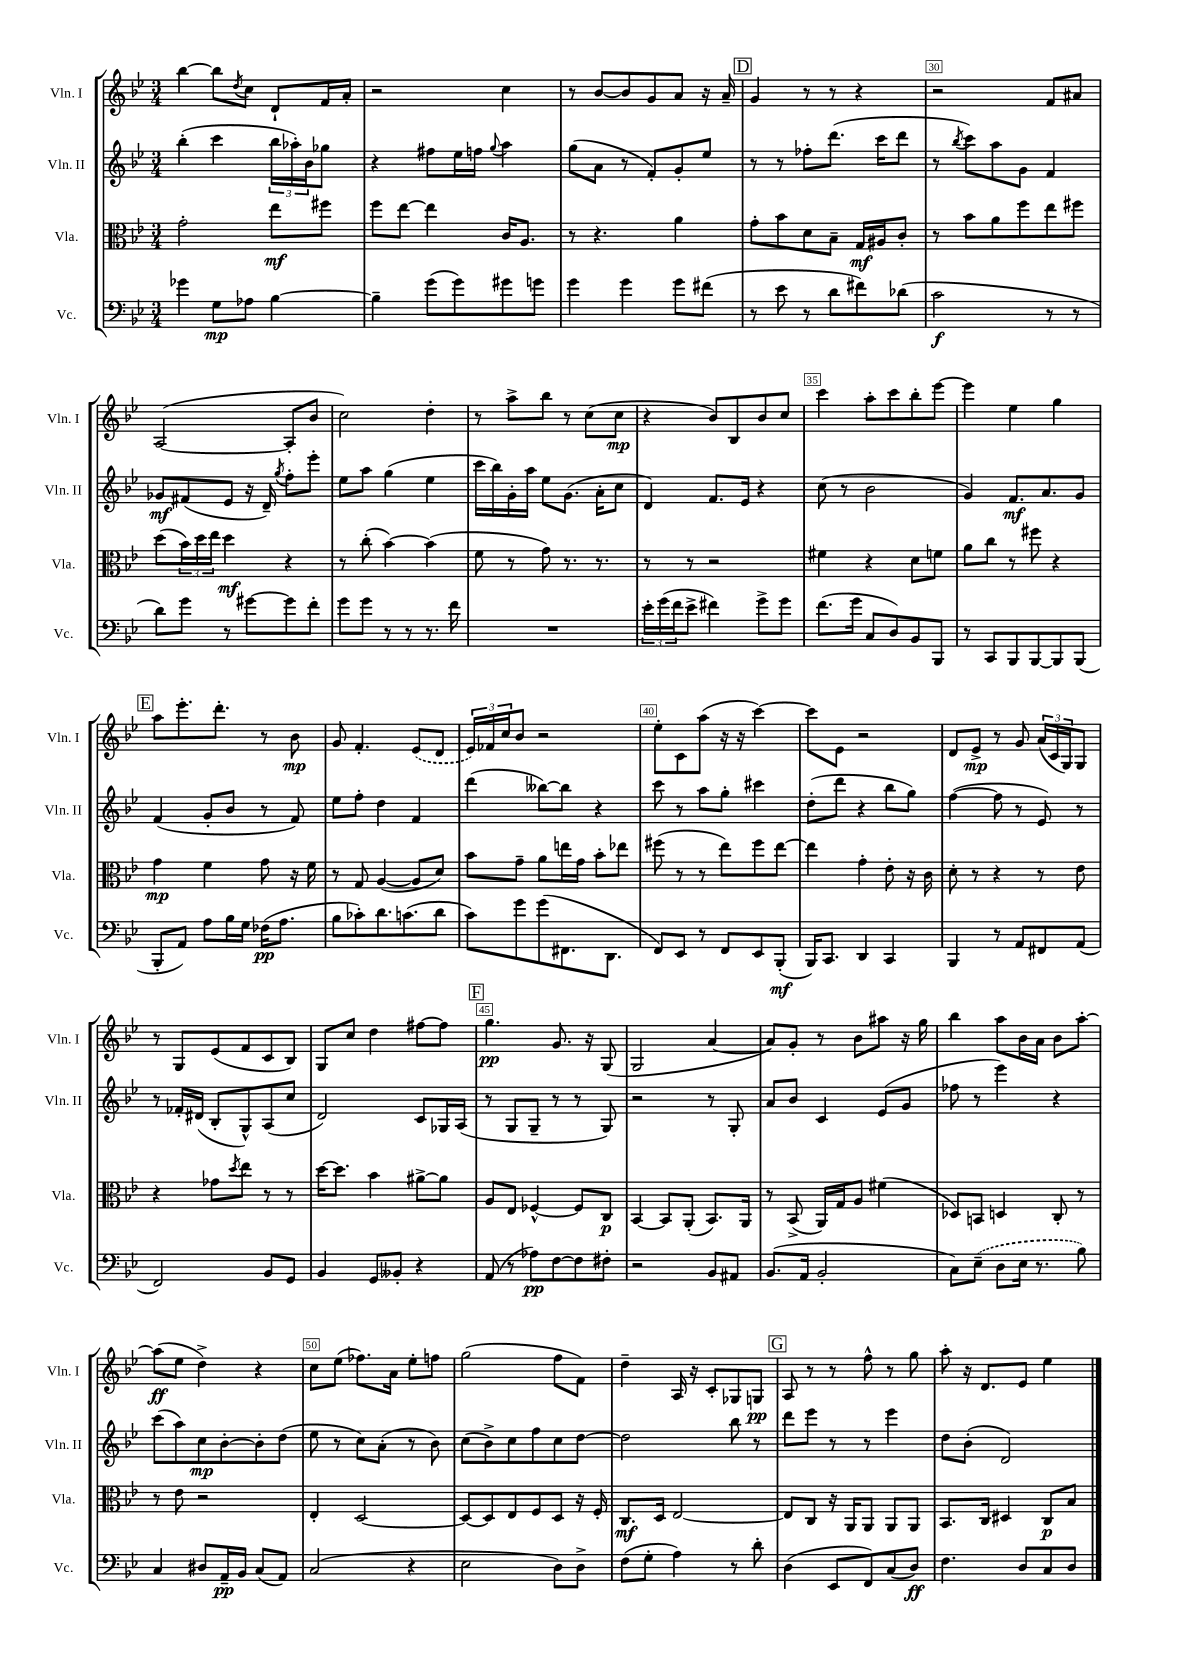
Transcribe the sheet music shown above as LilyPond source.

<<
\new StaffGroup <<
\new Staff = "s0" \with { instrumentName = "Vln. I" shortInstrumentName = "Vln. I" } {
    \clef treble \key bes \major \numericTimeSignature \time 3/4
    bes''4~ bes''8 \acciaccatura { d''8 } c''8 d'8-! f'16 a'16-. |
    r2 c''4 |
    r8 bes'8~ bes'8 g'8 a'8 r16 a'16-- |
    \mark \markup { \box "D" } g'4 r8 r8 r4 |
    r2 f'8 ais'8 |
    a2~( a8-. bes'8 |
    c''2) d''4-. |
    r8 a''8-> bes''8 r8 c''8( c''8\mp |
    r4 bes'8) bes8 bes'8 c''8 |
    c'''4 a''8-. c'''8 bes''8-. ees'''8~ |
    ees'''4 ees''4 g''4 |
    \mark \markup { \box "E" } a''8 ees'''8.-. d'''8.-. r8 bes'8\mp |
    g'8 f'4.-. \once \slurDashed ees'8( d'8 |
    \tuplet 3/2 { ees'16) fes'16 c''16 } bes'8 r2 |
    ees''8-. c'8 a''8( r16 r16 c'''4~) |
    c'''8 ees'8 r2 |
    d'8 ees'8->\mp r8 g'8 \tuplet 3/2 { a'16( c'16 g16) } g8 |
    r8 g8 ees'8( f'8 c'8 bes8) |
    g8 c''8 d''4 fis''8~ fis''8 |
    \mark \markup { \box "F" } g''4.\pp g'8. r16 g8( |
    g2 a'4~ |
    a'8) g'8-. r8 bes'8 ais''8 r16 g''16 |
    bes''4 a''8 bes'16 a'16 bes'8 a''8~-. |
    a''8\ff( ees''8 d''4->) r4 |
    c''8 ees''8( fes''8.) a'16 ees''8-. f''8 |
    g''2( f''8 f'8) |
    d''4-- a16 r16 c'8-. ges8 g8\pp |
    \mark \markup { \box "G" } a8 r8 r8 f''8-^ r8 g''8 |
    a''8-. r16 d'8. ees'8 ees''4 \bar "|." |
}
\new Staff = "s1" \with { instrumentName = "Vln. II" shortInstrumentName = "Vln. II" } {
    \clef treble \key bes \major \numericTimeSignature \time 3/4
    bes''4-.( c'''4 \tuplet 3/2 { bes''16 aes''16-.) bes'16 } ges''8 |
    r4 fis''8 ees''16 f''16 \appoggiatura { g''8 } a''4 |
    g''8( a'8 r8 f'8-.) g'8-. ees''8 |
    \mark \markup { \box "D" } r8 r8 fes''8-. d'''8.( c'''16 d'''8 |
    r8 \acciaccatura { bes''8 } c'''8) a''8 g'8 f'4 |
    ges'8\mf fis'8( ees'8 r16 d'16--) \acciaccatura { g''8 } f''8-. ees'''8-. |
    ees''8 a''8 g''4( ees''4 |
    c'''16 bes''16) g'16-. a''16 ees''8 g'8.( a'16-. c''8 |
    d'4) f'8. ees'16 r4 |
    c''8( r8 bes'2 |
    g'4) f'8.\mf a'8. g'8 |
    \mark \markup { \box "E" } f'4( g'8-. bes'8 r8 f'8) |
    ees''8 f''8-. d''4 f'4 |
    d'''4( beses''8~) beses''8 r4 |
    c'''8 r8 a''8 g''8-. cis'''4 |
    d''8-.( d'''8 r4 bes''8 g''8) |
    f''4~( f''8 r8 ees'8) r8 |
    r8 fes'16-. dis'16( bes8-. g8-^) a8( c''8 |
    d'2) c'8 ges16 a16( |
    \mark \markup { \box "F" } r8 g8 g8-- r8 r8 g8) |
    r2 r8 g8-. |
    a'8 bes'8 c'4 ees'8( g'8 |
    fes''8 r8 ees'''4) r4 |
    c'''8( a''8) c''8\mp bes'8~-. bes'8-. d''8( |
    ees''8 r8 c''8) a'8-.( r8 bes'8) |
    c''8( bes'8->) c''8 f''8 c''8 d''8~ |
    d''2 bes''8 r8 |
    \mark \markup { \box "G" } d'''8 ees'''8 r8 r8 ees'''4 |
    d''8 bes'8-.( d'2) \bar "|." |
}
\new Staff = "s2" \with { instrumentName = "Vla." shortInstrumentName = "Vla." } {
    \clef alto \key bes \major \numericTimeSignature \time 3/4
    g'2-. ees''8\mf fis''8 |
    f''8 ees''8~ ees''4 c'16 a8. |
    r8 r4. a'4 |
    \mark \markup { \box "D" } g'8-. bes'8 d'8 bes8-- g16\mf ais16 c'8-. |
    r8 bes'8 a'8 f''8 ees''8 fis''8 |
    d''8( \tuplet 3/2 { bes'16) d''16 ees''16 } d''4\mf r4 |
    r8 c''8-.( bes'4~) bes'4( |
    f'8 r8 g'8) r8. r8. |
    r8 r8 r2 |
    fis'4 r4 d'8 f'8 |
    a'8 c''8 r8 fis''8 r4 |
    \mark \markup { \box "E" } g'4\mp f'4 g'8 r16 f'16 |
    r8 g8 a4~( a8 d'8) |
    bes'8 g'8-- a'8 e''16 g'16 bes'8-. ees''8 |
    fis''8( r8 r8 ees''8) fis''8 ees''8~ |
    ees''4 g'4-. ees'8-. r16 c'16 |
    d'8-. r8 r4 r8 ees'8 |
    r4 ges'8 \acciaccatura { d''8 } ees''8 r8 r8 |
    d''16~ d''8. bes'4 ais'8~-> ais'8 |
    \mark \markup { \box "F" } a8 ees8 fes4~-^ fes8 c8\p |
    bes,4~ bes,8 a,8-.( bes,8.) a,16 |
    r8 bes,8->( a,16) g16 a8 fis'4( |
    des8) b,8 d4 c8-. r8 |
    r8 ees'8 r2 |
    ees4-. d2~ |
    d8~ d8 ees8 f8 d8 r16 f16-. |
    c8.\mf d16 ees2~ |
    \mark \markup { \box "G" } ees8 c8 r16 a,16 a,8 a,8 a,8 |
    bes,8. c16 dis4 c8\p bes8 \bar "|." |
}
\new Staff = "s3" \with { instrumentName = "Vc." shortInstrumentName = "Vc." } {
    \clef bass \key bes \major \numericTimeSignature \time 3/4
    ges'4 g8\mp aes8 bes4~ |
    bes4-- g'8( g'8) gis'8 g'8 |
    g'4 g'4 g'8 fis'8( |
    \mark \markup { \box "D" } r8 ees'8 r8 d'8 fis'8) des'8( |
    c'2\f r8 r8 |
    d'8) g'8 r8 gis'8~ gis'8 f'8-. |
    g'8 g'8 r8 r8 r8. f'16 |
    R2. |
    \tuplet 3/2 { ees'16-. g'16( f'16 } ees'8-> fis'4) g'8-> g'8 |
    f'8.( g'16 c8 d8) bes,8 bes,,8 |
    r8 c,8 bes,,8 bes,,8~ bes,,8 bes,,8( |
    \mark \markup { \box "E" } bes,,8-. a,8) a8 bes16 g16 fes16\pp( a8. |
    bes8 ces'8-.) d'8. c'8.( d'8 |
    c'8) g'8 g'8( fis,8. d,8. |
    f,8) ees,8 r8 f,8 ees,8 bes,,8-.\mf( |
    bes,,16) c,8. d,4 c,4 |
    bes,,4 r8 a,8 fis,8 a,8( |
    f,2) bes,8 g,8 |
    bes,4 g,8 beses,8-. r4 |
    \mark \markup { \box "F" } a,8( r8 aes8\pp) f8~ f8 fis8-. |
    r2 bes,8 ais,8 |
    bes,8.( a,16 bes,2-. |
    c8) \once \slurDashed ees8--( d8 ees16 r8. bes8) |
    c4 dis8 a,16--\pp bes,16 c8( a,8) |
    c2( r4 |
    ees2 d8) d8-> |
    f8( g8-. a4) r8 d'8-. |
    \mark \markup { \box "G" } d4( ees,8 f,8) c8( d8\ff) |
    f4. d8 c8 d8 \bar "|." |
}
>>
>>
\layout { \context { \Score currentBarNumber = #26 \override BarNumber.break-visibility = ##(#f #t #t) barNumberVisibility = #(every-nth-bar-number-visible 5) \override BarNumber.stencil = #(make-stencil-boxer 0.1 0.3 ly:text-interface::print) } }
